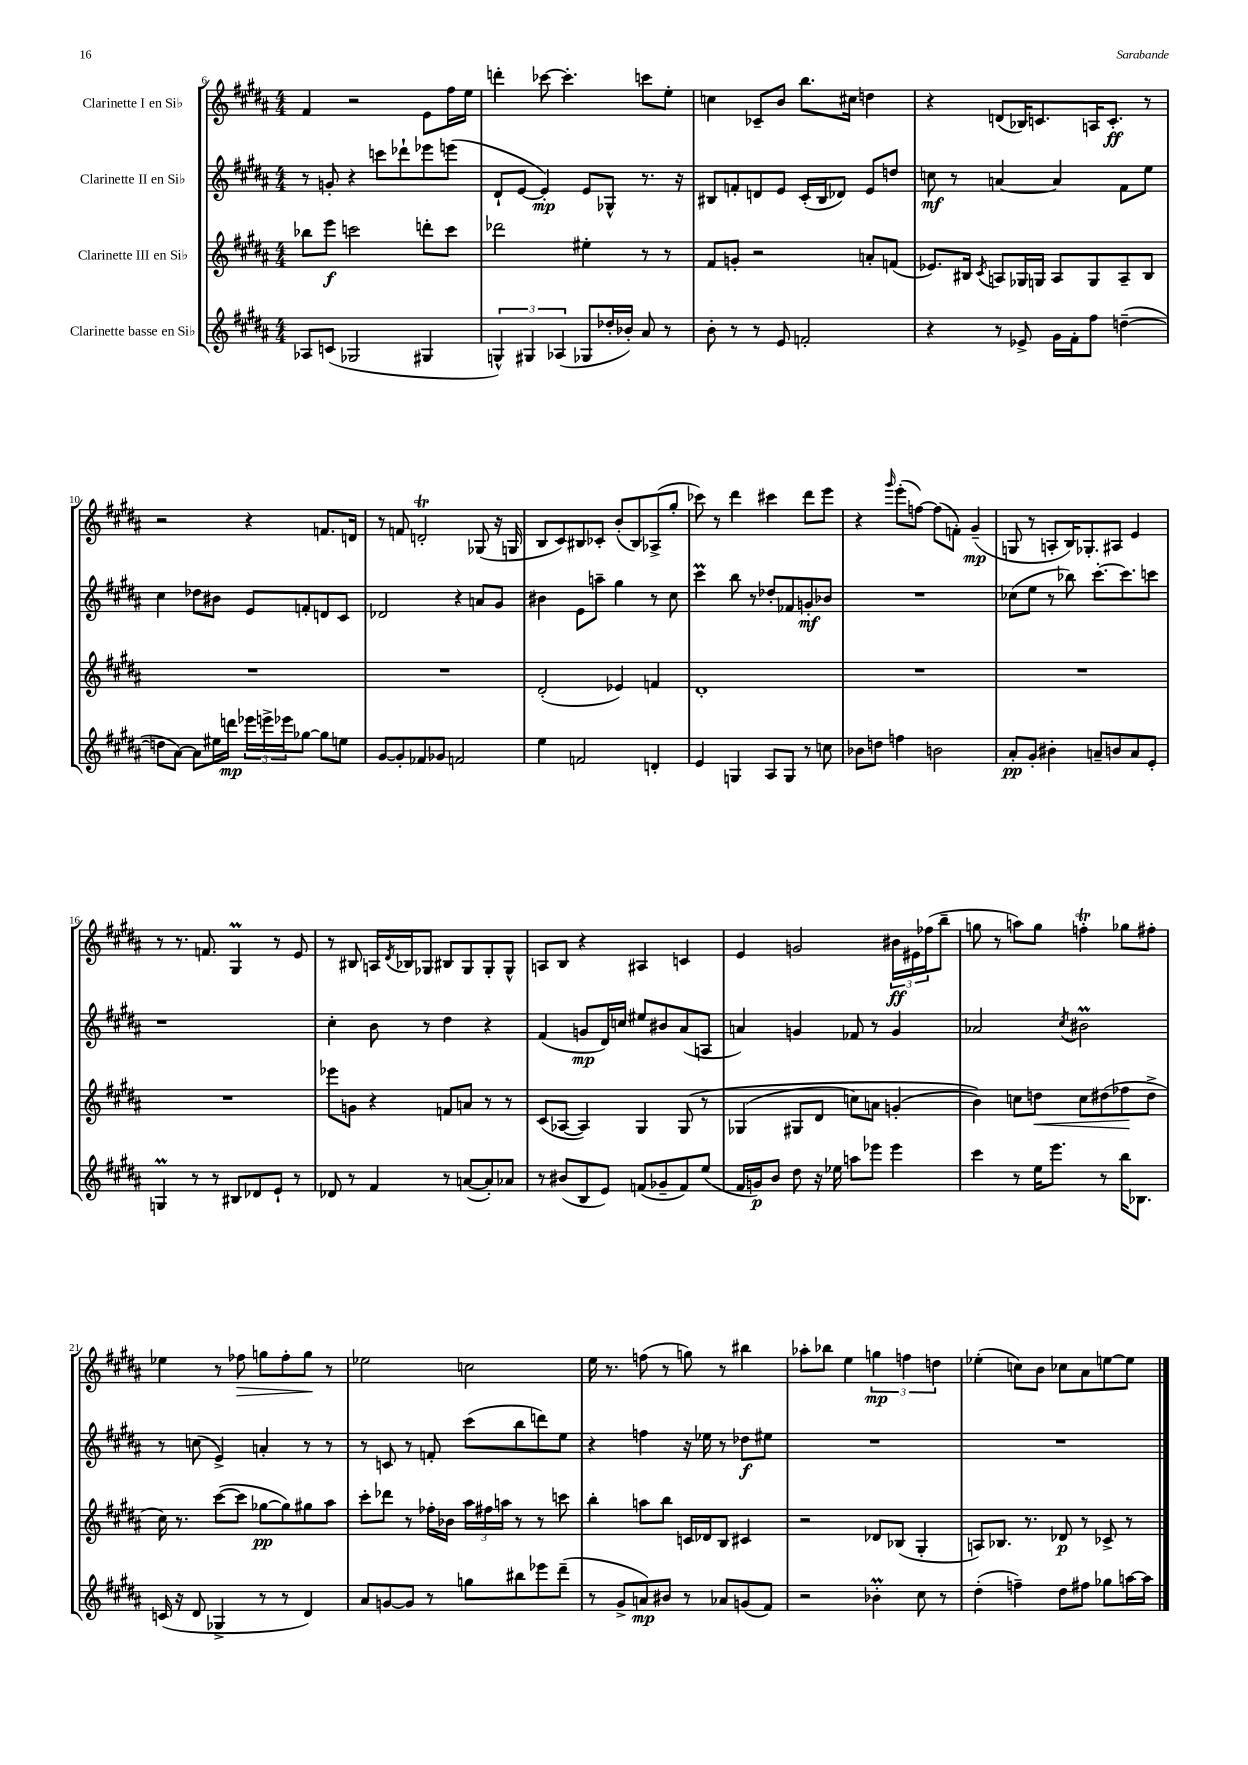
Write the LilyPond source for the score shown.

<<
\new StaffGroup <<
\new Staff = "s0" \with { instrumentName = "Clarinette I en Sib" } {
    \clef treble \key b \major \numericTimeSignature \time 4/4
    fis'4 r2 e'8 fis''16 e''16 |
    d'''4-. ces'''8~ ces'''4.-. c'''8 e''8-. |
    c''4 ces'8-- b'8 b''8. cis''16 d''4 |
    r4 d'8( bes16) c'8. a16 c'8.-.\ff r8 |
    r2 r4 f'8. d'16 |
    r8 f'8 d'2-.\trill ges8( r16 g16 |
    b8 cis'8) bis8 ces'8-. b'8-.( bis8) aes8->( gis''8-. |
    ces'''8) r8 dis'''4 cis'''4 dis'''8 e'''8 |
    r4 \grace { gis'''16 } e'''8-.( f''8~) f''8( f'8-.) gis'4--\mp( |
    g8 r8 a8-. b16) ges8.-. ais8 e'4 |
    r8 r8. f'8. gis4\prall r8 e'8 |
    r8 bis8 a16 \acciaccatura { dis'8 } bes16 ges8 bis8 ges8 ges8-. ges8-^ |
    a8 b8 r4 ais4 c'4 |
    e'4 g'2 \tuplet 3/2 { bis'16\ff eis'16 fes''16( } b''8-- |
    g''8 r8 a''8) g''8 f''4-.\trill ges''8 fis''8-. |
    ees''4 r8 fes''8\> g''8 fes''8-. g''8\! r8 |
    ees''2 c''2 |
    e''16 r8. f''8( r8 g''8) r8 bis''4 |
    aes''8-. bes''8 e''4 \tuplet 3/2 { g''4\mp f''4 d''4 } |
    ees''4-.( c''8) b'8 ces''8 ais'8 e''8~ e''8 \bar "|." |
}
\new Staff = "s1" \with { instrumentName = "Clarinette II en Sib" } {
    \clef treble \key b \major \numericTimeSignature \time 4/4
    r8 g'8-. r4 c'''8 des'''8-! ees'''8 e'''8( |
    dis'8-! e'8~ e'4-.\mp) e'8 ges8-^ r8. r16 |
    bis8 f'8-. d'8 e'8 cis'16-.( bis16 des'8) e'8 d''8 |
    c''8\mf r8 a'4~ a'4 fis'8 e''8 |
    cis''4 des''8 bis'8 e'8 f'8-. d'8 cis'8 |
    des'2 r4 a'8 gis'8 |
    bis'4 e'8 a''8-- gis''4 r8 cis''8 |
    cis'''4\prall b''8 r8 des''8-. fes'8 g'8-.\mf bes'8 |
    R1 |
    ces''8( e''8 r8 bes''8) cis'''8.~-. cis'''8. c'''8 |
    r1 |
    cis''4-. b'8 r8 dis''4 r4 |
    fis'4( g'8\mp dis'16) c''16 eis''8 bis'8 ais'8( a8 |
    a'4) g'4 fes'8 r8 g'4 |
    aes'2 \acciaccatura { cis''8 } bis'2\prall |
    r8 c''8( e'4->) a'4-. r8 r8 |
    r8 c'8 r8 f'8-. cis'''8( b''8 d'''8) e''8 |
    r4 f''4 r16 ees''16 r8 des''8\f eis''8 |
    R1 |
    R1 \bar "|." |
}
\new Staff = "s2" \with { instrumentName = "Clarinette III en Sib" } {
    \clef treble \key b \major \numericTimeSignature \time 4/4
    bes''8 e'''8\f c'''2 d'''8-. c'''8 |
    des'''2 eis''4-. r8 r8 |
    fis'8 g'8-. r2 a'8-. f'8( |
    ees'8.) bis16 \acciaccatura { cis'8 } a8 ges16 g16 a8 g8 a8-- bis8 |
    R1 |
    R1 |
    dis'2-.( ees'4) f'4 |
    dis'1-. |
    R1 |
    R1 |
    R1 |
    ees'''8 g'8 r4 f'8 a'8 r8 r8 |
    cis'8( aes8~ aes4) gis4 gis8\( r8 |
    ges4( gis8 dis'8 c''8) a'8 g'4-.( |
    b'4)\) c''8 d''8\< c''8 dis''8( fes''8\! dis''8-> |
    cis''16) r8. cis'''8~( cis'''8 ges''8~\pp ges''8) gis''8 ais''8 |
    cis'''8-. des'''8 r8 fes''16-. bes'16 \tuplet 3/2 { ais''16 fis''16 a''16 } r8 r8 c'''8 |
    b''4-. a''8 b''8 c'16 des'16 b8 cis'4 |
    r2 des'8 bes8( gis4-. |
    a8) bes8. r8. des'8\p r8 ces'8-> r8 \bar "|." |
}
\new Staff = "s3" \with { instrumentName = "Clarinette basse en Sib" } {
    \clef treble \key b \major \numericTimeSignature \time 4/4
    aes8 c'8( ges2 gis4 |
    \tuplet 3/2 { g4-^) gis4 aes4( } ges8 des''16-. bes'16-.) ais'8 r8 |
    b'8-. r8 r8 e'8 f'2-. |
    r4 r8 ees'8-> gis'16 fis'16-. fis''8 d''4~--( |
    d''8 ais'8~) ais'8 eis''16 d'''16\mp \tuplet 3/2 { ees'''16 e'''16-> ees'''16 } ges''8~ ges''8 e''8 |
    gis'8~ gis'8-. fes'8 ges'8 f'2 |
    e''4 f'2 d'4-. |
    e'4 g4 ais8 g8 r8 c''8 |
    bes'8 d''8 f''4 b'2 |
    ais'8-.\pp gis'8-. bis'4-. a'8-- b'8 a'8 e'8-. |
    g4\prall r8 r8 bis8 des'8 e'8-! r8 |
    des'8 r8 fis'4 r8 a'8~( a'8-.) aes'8 |
    r8 bis'8( b8 e'8) f'8( ges'8-- f'8) e''8( |
    fis'16 g'16\p) b'8 dis''8 r16 ees''16 a''8 ees'''8 ees'''4 |
    cis'''4 r8 e''16 e'''8. r8 b''16 bes8. |
    c'16( r16 dis'8 ges4-> r8 r8 dis'4) |
    ais'8 g'8~ g'8 r8 g''8 bis''8 ees'''8 dis'''8--( |
    r8 gis'8-> a'8\mp) bis'8 r8 aes'8 g'8( fis'8) |
    r2 bes'4-.\prall cis''8 r8 |
    dis''4-.( f''4--) dis''8 fis''8 ges''8 a''16~ a''16 \bar "|." |
}
>>
>>
\layout { \context { \Score currentBarNumber = #6 } }
